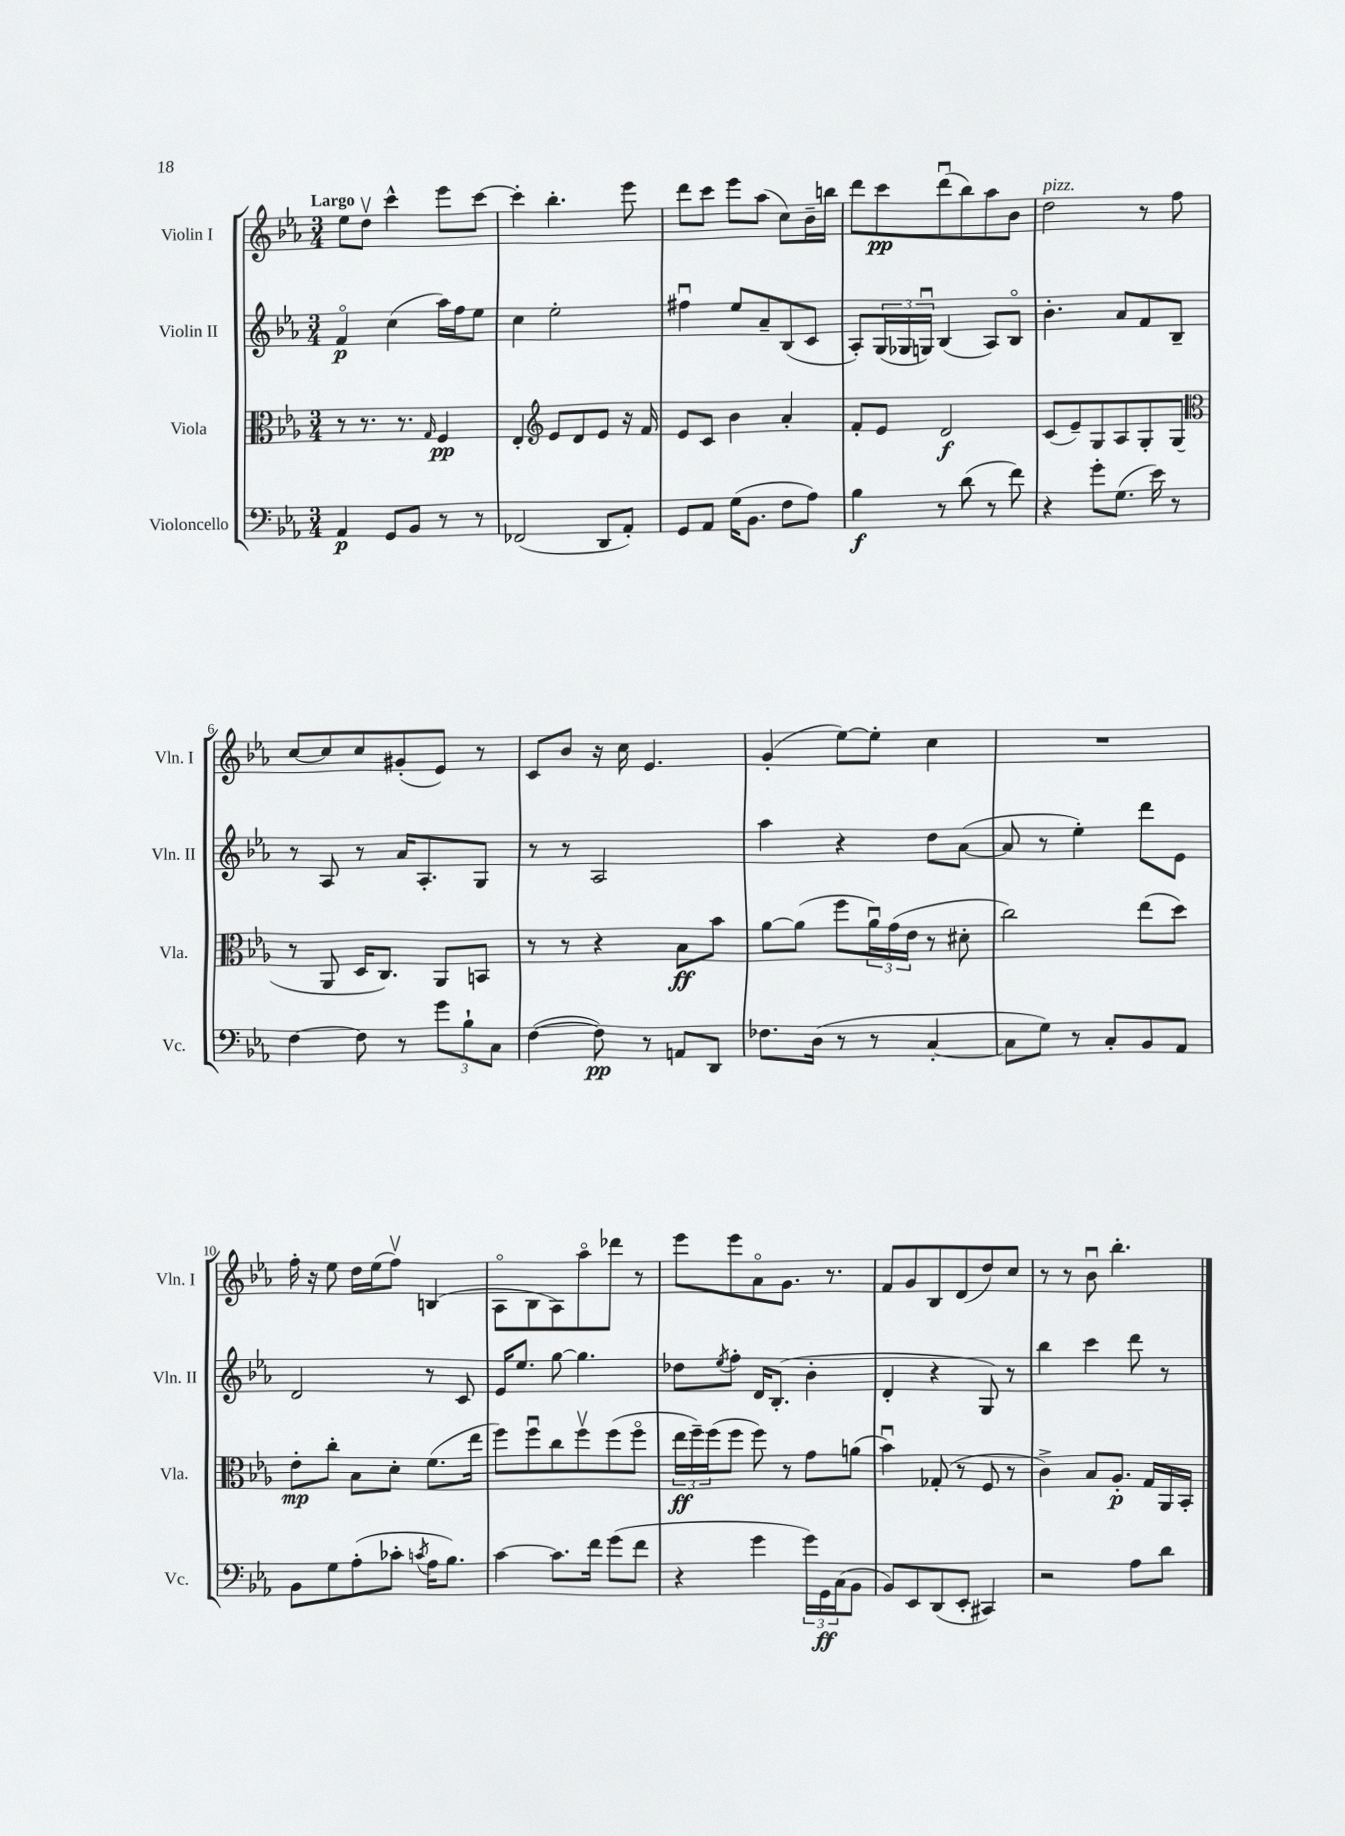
<<
\new StaffGroup <<
\new Staff = "s0" \with { instrumentName = "Violin I" shortInstrumentName = "Vln. I" } {
    \clef treble \key ees \major \numericTimeSignature \time 3/4 \tempo "Largo"
    ees''8 d''8\upbow c'''4-^ ees'''8 c'''8~ |
    c'''4-. bes''4.-. ees'''8 |
    d'''8 c'''8 ees'''8 aes''8( c''8) bes'16-- b''16 |
    d'''8 c'''8\pp d'''8\downbow( bes''8) aes''8 bes'8 |
    d''2^\markup { \italic "pizz." } r8 f''8 |
    c''8~ c''8 c''8 gis'8-.( ees'8) r8 |
    c'8 bes'8 r16 c''16 ees'4. |
    g'4-.( ees''8~) ees''8-. c''4 |
    R2. |
    f''16-. r16 ees''8 d''16 ees''16( f''8\upbow) b4( |
    aes8\flageolet bes8 aes8) aes''8\flageolet des'''8 r8 |
    ees'''8 ees'''8 aes'8\flageolet g'8. r8. |
    f'8 g'8 bes8 d'8( d''8) c''8 |
    r8 r8 bes'8\downbow bes''4.-. \bar "|." |
}
\new Staff = "s1" \with { instrumentName = "Violin II" shortInstrumentName = "Vln. II" } {
    \clef treble \key ees \major \numericTimeSignature \time 3/4
    f'4\flageolet\p c''4( aes''16) f''16 ees''8 |
    c''4 ees''2-. |
    fis''4\downbow ees''8 aes'8-- bes8( c'8 |
    aes8-.) \tuplet 3/2 { g16( ges16 g16\downbow) } bes4( aes8) bes8\flageolet |
    bes'4.-. aes'8 f'8 bes8-- |
    r8 aes8 r8 aes'16 aes8.-. g8 |
    r8 r8 aes2 |
    aes''4 r4 d''8 aes'8~( |
    aes'8 r8 ees''4-.) d'''8 ees'8 |
    d'2 r8 c'8 |
    ees'16 ees''8. g''8~ g''4. |
    des''8 \acciaccatura { ees''8 } f''8-. d'16 bes8.-.( bes'4-. |
    d'4-. r4 g8) r8 |
    bes''4 c'''4 d'''8 r8 \bar "|." |
}
\new Staff = "s2" \with { instrumentName = "Viola" shortInstrumentName = "Vla." } {
    \clef alto \key ees \major \numericTimeSignature \time 3/4
    r8 r8. r8. \grace { g16 } f4\pp |
    ees4-. \clef treble ees'8 d'8 ees'8 r16 f'16 |
    ees'8 c'8 bes'4 aes'4-. |
    f'8-. ees'8 d'2\f |
    c'8( ees'8--) g8 aes8 g8-. g8( |
    \clef alto r8 aes,8 d16 c8.) aes,8 b,8 |
    r8 r8 r4 bes8\ff bes'8 |
    aes'8~ aes'8( f''8 \tuplet 3/2 { aes'16\downbow) g'16( ees'16 } r8 dis'8-. |
    c''2) ees''8( d''8) |
    ees'8-.\mp c''8-. bes8 d'8-. f'8.( ees''16 |
    f''8) f''8\downbow c''8 f''8\upbow f''8( f''8\flageolet |
    \tuplet 3/2 { ees''16\ff f''16--) f''16( } f''8 f''8) r8 g'8 a'8( |
    bes'4\downbow) ges8-.( r8 f8 r8 |
    c'4->) bes8 aes8.-.\p g16 aes,16 bes,16-. \bar "|." |
}
\new Staff = "s3" \with { instrumentName = "Violoncello" shortInstrumentName = "Vc." } {
    \clef bass \key ees \major \numericTimeSignature \time 3/4
    aes,4\p g,8 bes,8 r8 r8 |
    fes,2( d,8 aes,8-.) |
    g,8 aes,8 g16( bes,8. f8 aes8) |
    bes4\f r8 d'8( r8 f'8) |
    r4 g'8-. g8.( ees'16) r8 |
    f4~ f8 r8 \tuplet 3/2 { g'8 bes8-! c8 } |
    f4~( f8\pp) r8 a,8 d,8 |
    fes8. d16( r8 r8 c4~-. |
    c8 g8) r8 c8-. bes,8 aes,8 |
    bes,8 g8 aes8-.( ces'8-. \acciaccatura { c'8 } aes16 bes8.) |
    c'4~ c'8. f'16 g'8( f'8 |
    r4 g'4 \tuplet 3/2 { g'16) g,16\ff c16( } bes,8 |
    bes,8) ees,8 d,8( ees,8-. cis,4) |
    r2 aes8 d'8 \bar "|." |
}
>>
>>
